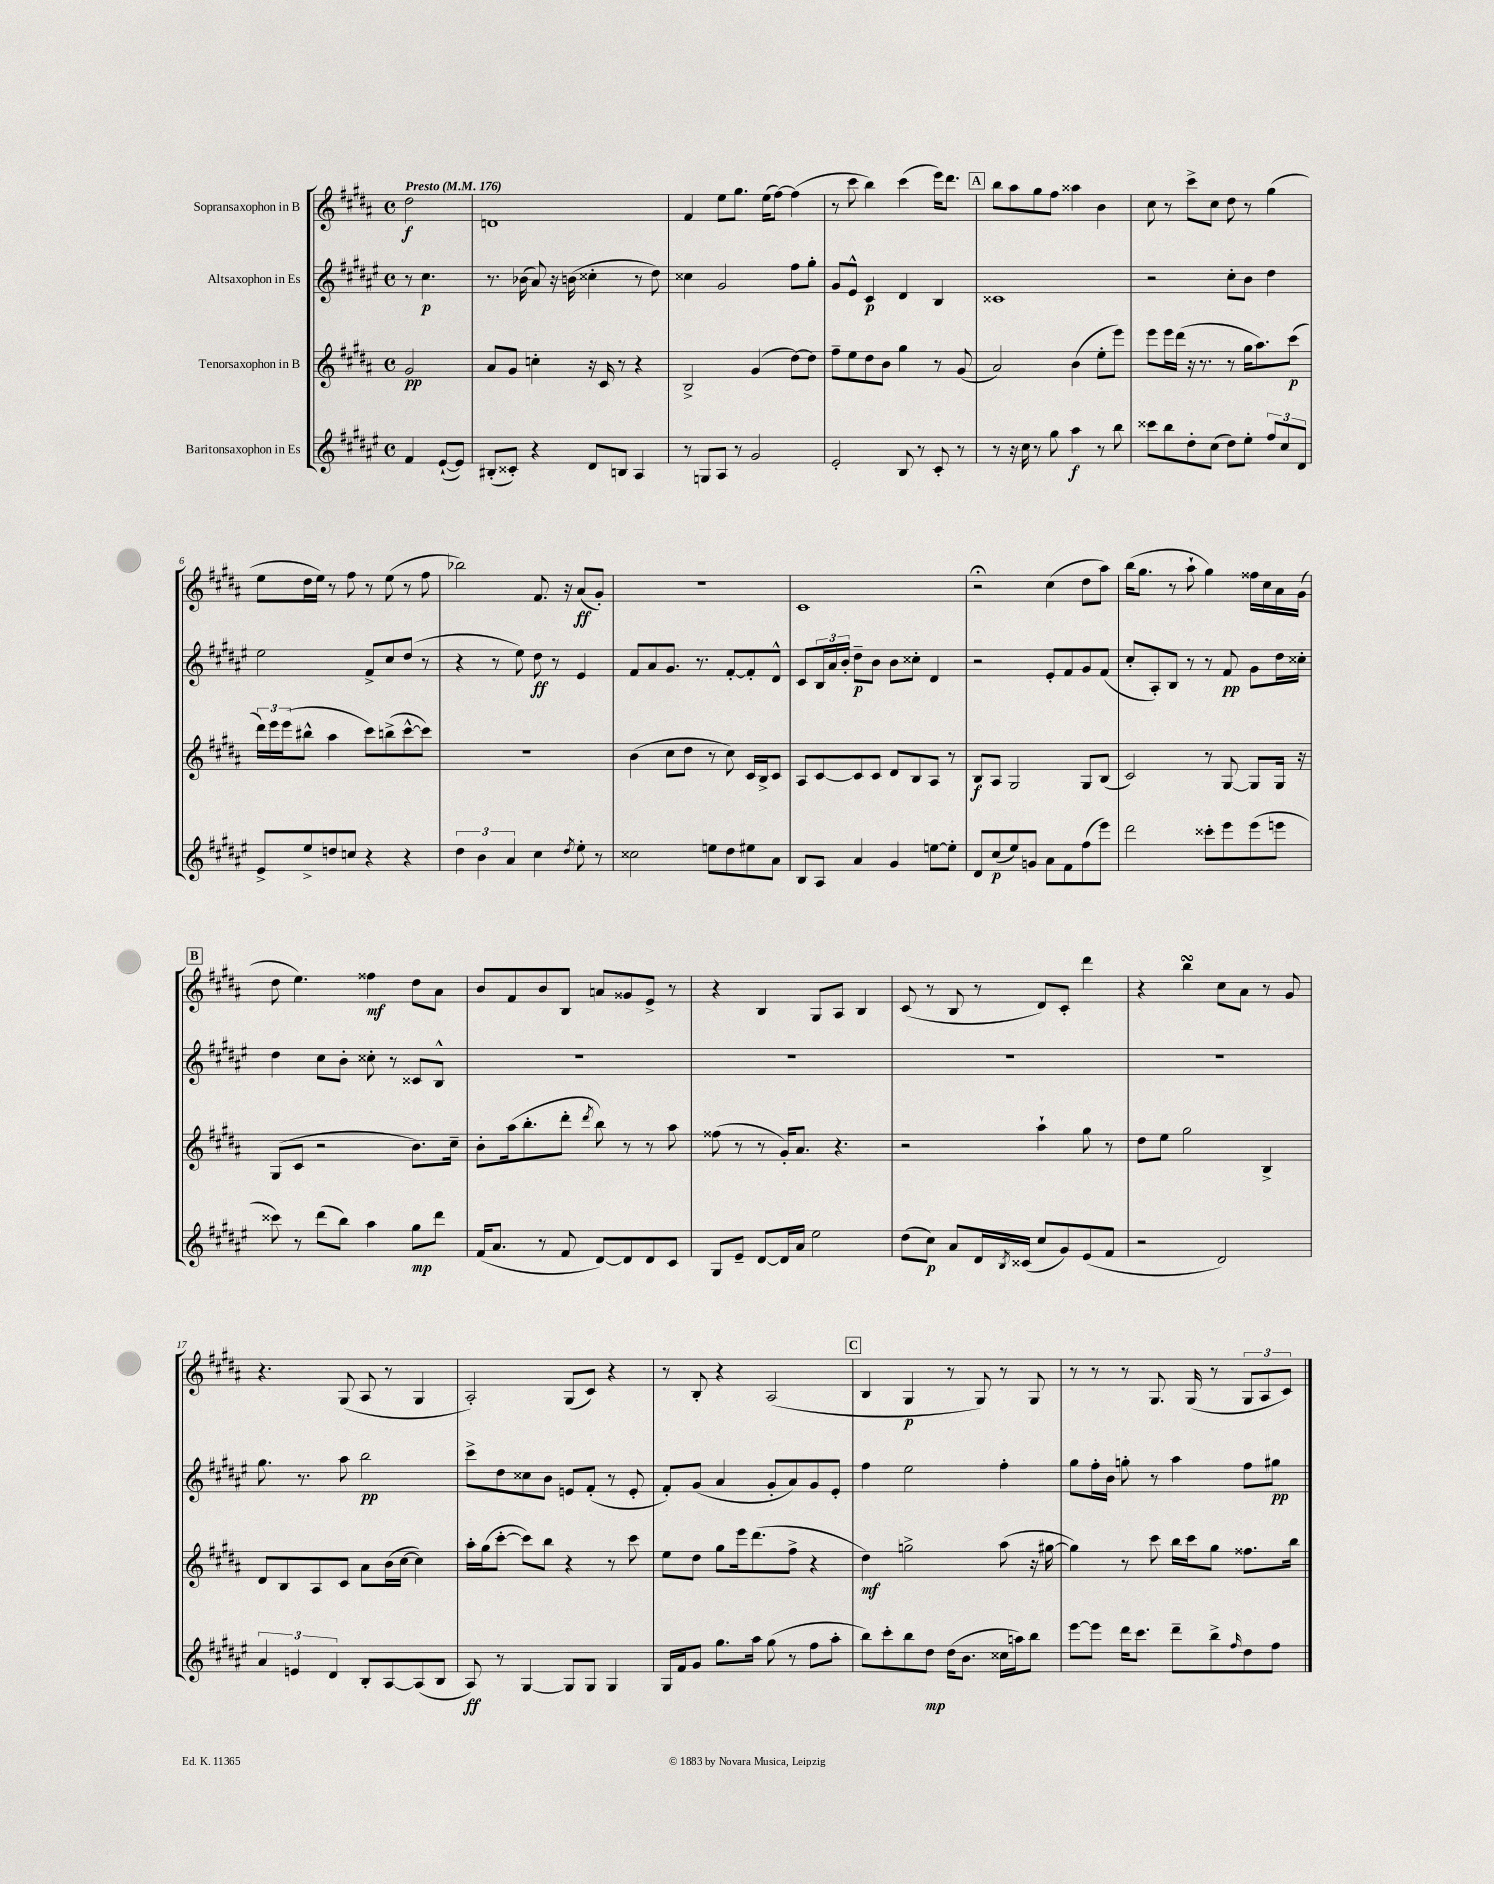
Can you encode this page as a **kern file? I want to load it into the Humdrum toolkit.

**kern	**kern	**kern	**kern
*staff4	*staff3	*staff2	*staff1
*clefG2	*clefG2	*clefG2	*clefG2
*k[f#c#g#d#a#e#]	*k[f#c#g#d#a#]	*k[f#c#g#d#a#e#]	*k[f#c#g#d#a#]
*M4/4	*M4/4	*M4/4	*M4/4
*met(c)	*met(c)	*met(c)	*met(c)
*MM176	*MM176	*MM176	*MM176
4f#	2g#	8r	2dd#
.	.	4.cc#	.
([8e#`	.	.	.
8e#])	.	.	.
=	=	=	=
(8B#'	8a#	8.r	1d
8c##')	8g#	.	.
.	.	(16b-	.
4r	4cc'	8a#)	.
.	.	16r	.
.	.	(16b	.
8d#	16r	4cc##'	.
.	16c#	.	.
8B	8r	.	.
4A#	4r	8r	.
.	.	8dd#)	.
=	=	=	=
8r	2B^	4cc##	4f#
8G	.	.	.
8A#	.	2g#	8ee
8r	.	.	8.gg#
2g#	(4g#	.	.
.	.	.	(16ee
.	.	.	[8ff#)
.	[8dd#)	8ff#	(4ff#]
.	8dd#]	8gg#'	.
=	=	=	=
2e#'	8ff#~	8g#	8r
.	8ee	8e#^^	8ccc#
.	8dd#	4c#	4bb)
.	8b	.	.
8B	4gg#	4d#	(4ccc#
8r	.	.	.
8c#'	8r	4B	16eee)
.	.	.	8.ddd#
8r	(8g#	.	.
=	=	=	=
8r	2a#)	1c##	8bb
16r	.	.	8aa#
16cc#	.	.	.
8r	.	.	8gg#
8gg#	.	.	8ff#
4aa#	(4b	.	4aa##
8r	8ee'	.	4b
8bb	8eee)	.	.
=	=	=	=
8ccc##	8eee	2r	8cc#
8bb	16eee	.	8r
.	(16ddd#	.	.
8dd#'	16r	.	8ccc#^
.	8.r	.	.
(8cc#	.	.	8cc#
8dd#)	8r	8cc#'	8dd#
8ee#'	16gg#	8b	8r
.	8.aa#)	.	.
12ff#	.	4dd#	(4gg#
12cc#	.	.	.
.	(8ccc#	.	.
12d#	.	.	.
=	=	=	=
8e#^	24ddd#)	2ee#	8ee
.	24eee	.	.
.	(24eee	.	.
8ee#^	8bb#^^	.	16dd#
.	.	.	16ee)
8dd	4aa#	.	8r
8cc	.	.	8ff#
4r	8ccc#)	8f#^	8r
.	(8bb^	8cc#	(8ee
4r	[8ccc#^^	(8dd#	8r
.	8ccc#])	8r	8ff#
=	=	=	=
6dd#	1r	4r	2bb-)
6b	.	.	.
.	.	8r	.
6a#	.	.	.
.	.	8ee#)	.
4cc#	.	8dd#	8.f#
.	.	8r	.
.	.	.	16r
8qdd#	.	.	.
8ee#'	.	4e#	(8a#
8r	.	.	8g#')
=	=	=	=
2cc##	(4b	8f#	1r
.	.	8a#	.
.	8cc#	8.g#	.
.	8dd#	.	.
.	.	8.r	.
8ee	8r	.	.
8dd#	8cc#)	[8f#'	.
8ee#	16c#	8f#']	.
.	16B^	.	.
8a#	8c#	8d#^^	.
=	=	=	=
8B	8A#	8c#	1c#
8A#	[8c#	24B	.
.	.	24a#	.
.	.	24b'	.
4a#	8c#]	8dd#~	.
.	8c#	8b	.
4g#	8d#	8b	.
.	8B	8cc##'	.
[8ee	8A#	4d#	.
8ee']	8r	.	.
=	=	=	=
8d#	8B	2r	2r;
(8cc#	8A#	.	.
8ee#)	2G#	.	.
8g	.	.	.
8a#	.	8e#'	(4cc#
8f#	.	8f#	.
(8ff#	8G#	8g#	8dd#
8eee#)	(8B	(8f#	8aa#)
=	=	=	=
2ddd#	2c#)	8cc#'	(16bb
.	.	.	8.gg#
.	.	8A#')	.
.	.	8B	8r
.	.	8r	8aa#`
8ccc##'	8r	8r	4gg#)
8eee#	[8G#	8f#	.
(8eee#	8G#]	8g#	16ff##
.	.	.	16cc#
8eee	16G#	16dd#	16a#
.	16r	16cc##'	(16g#
=	=	=	=
8ccc##)	(8G#	4dd#	8dd#
8r	8c#	.	4.ee)
(8ddd#	2r	8cc#	.
8bb)	.	8b'	.
4aa#	.	8cc##'	4ff##
.	.	8r	.
8gg#	8.b)	8c##	8dd#
8ddd#	.	8B^^	8a#
.	16cc#~	.	.
=	=	=	=
(16f#	8b'	1r	8b
8.a#	.	.	.
.	(16aa#	.	8f#
.	8.bb'	.	.
8r	.	.	8b
8f#	8ddd#'	.	8B
.	8qddd#	.	.
[8d#)	8bb)	.	8a
8d#]	8r	.	8g##
8d#	8r	.	8e^
8c#	8aa#	.	8r
=	=	=	=
8G#	(8ff##	1r	4r
8e#~	8r	.	.
[8d#	8r	.	4B
16d#]	16g#')	.	.
16a#	8.a#	.	.
2ee#	.	.	8G#
.	4.r	.	8A#
.	.	.	4B
=	=	=	=
(8dd#	2r	1r	(8c#
8cc#)	.	.	8r
8a#	.	.	8B
16d#	.	.	8r
8qB	.	.	.
(16c##	.	.	.
8cc#	4aa#`	.	8d#)
8g#)	.	.	8c#'
(8e#	8gg#	.	4ddd#
8f#	8r	.	.
=	=	=	=
2r	8dd#	1r	4r
.	8ee	.	.
.	2gg#	.	4bb
2d#)	.	.	8cc#
.	.	.	8a#
.	4B^	.	8r
.	.	.	8g#
=	=	=	=
6a#	8d#	8.gg#	4.r
.	8B	.	.
6e	.	.	.
.	.	8.r	.
.	8A#	.	.
6d#	.	.	.
.	8c#	8aa#	(8G#
8B'	8a#	2bb	8A#
[8A#	(16b	.	8r
.	[16cc#	.	.
(8A#]	4cc#])	.	4G#
8B	.	.	.
=	=	=	=
8A#)	16aa#'	8ccc#^	2A#')
.	(16gg#	.	.
8r	[8ccc#'	8dd#	.
[4G#	8ccc#])	8cc##	.
.	8bb	8b	.
8G#]	4r	8e	(8G#
8G#	.	(8f#'	8c#)
4G#	8r	8r	4r
.	8ccc#	8e'	.
=	=	=	=
16G#	8ee	8f#')	8r
16f#	.	.	.
8g#	8dd#	(8g#	8B'
8.gg#	8gg#	4a#	4r
.	16eee	.	.
16aa#	(8.ddd#	.	.
(8gg#	.	8g#'	(2A#
8r	8ff#^	8a#)	.
8ff#	4r	8g#	.
8aa#'	.	8e#'	.
=	=	=	=
8bb)	4dd#)	4ff#	4B
8ccc#'	.	.	.
8bb	2gg^	2ee#	4G#
8dd#	.	.	.
(16dd#	.	.	8r
8.b	.	.	.
.	.	.	8G#)
16cc##	(8aa#	4ff#'	8r
16aa)	.	.	.
8bb	16r	.	8G#
.	[16gg#	.	.
=	=	=	=
[8eee#	4gg#])	8gg#	8r
8eee#]	.	16ff#'	8r
.	.	16b	.
16ddd#	8r	8gg'	8r
8.ccc#	.	.	.
.	8ccc#	8r	8.G#
8ddd#~	16bb	4aa#	.
.	16ccc#	.	(16G#
8bb^	8gg#	.	8r
16qqff#	.	.	.
8dd#	8.ff##	8ff#	12G#
.	.	.	12A#
8ff#	.	8gg#	.
.	.	.	12c#)
.	16bb	.	.
==	==	==	==
*-	*-	*-	*-
